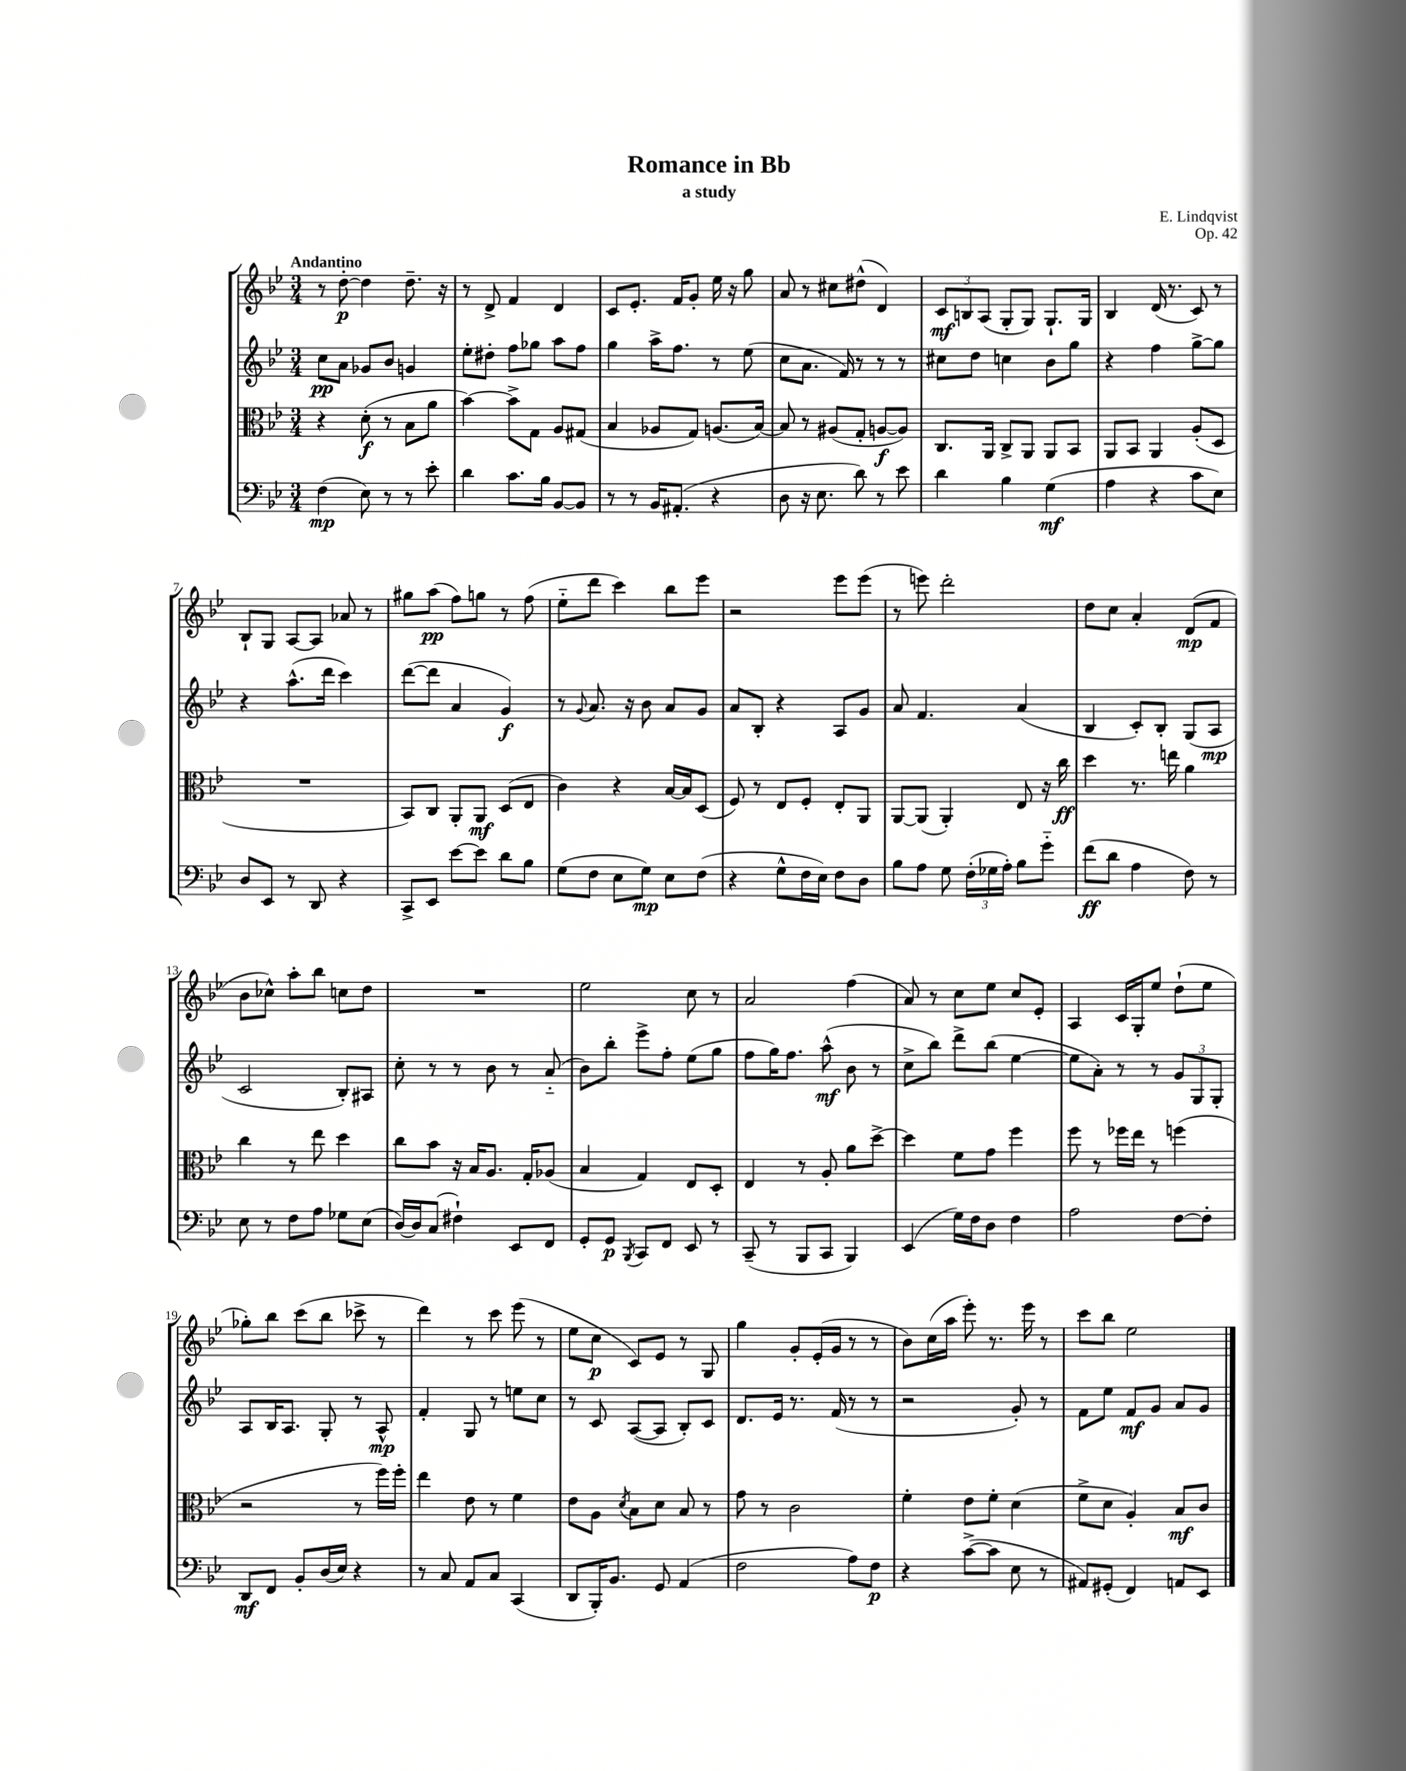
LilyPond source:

\header { title = "Romance in Bb" composer = "E. Lindqvist" subtitle = "a study" opus = "Op. 42" }
<<
\new StaffGroup <<
\new Staff = "s0" {
    \clef treble \key bes \major \numericTimeSignature \time 3/4 \tempo "Andantino"
    \autoBeamOff r8 d''8~-.\p d''4 d''8.-- r16 |
    r8 d'8-> f'4 d'4 |
    c'8[ ees'8.]-. f'16[ g'8]-. ees''16 r16 g''8 |
    a'8 r8 cis''8[ dis''8]-^( d'4) |
    \tuplet 3/2 { c'8[\mf b8 a8]( } g8[-. g8]) g8.[-! g16] |
    bes4 d'16( r8. c'8) r8 |
    bes8[-! g8] a8[~ a8] aes'8 r8 |
    gis''8[ a''8]\pp( f''8[) g''8] r8 f''8( |
    ees''8[-_ d'''8] c'''4) bes''8[ ees'''8] |
    r2 ees'''8[ ees'''8]( |
    r8 e'''8) d'''2-. |
    d''8[ c''8] a'4-. d'8[\mp( f'8] |
    bes'8[ ces''8]-^) a''8[-. bes''8] c''8[ d''8] |
    R2. |
    ees''2 c''8 r8 |
    a'2 f''4( |
    a'8) r8 c''8[ ees''8] c''8[ ees'8]-. |
    a4 c'16[ g16-. ees''8] d''8[-!( ees''8] |
    ges''8[-.) bes''8] c'''8[( bes''8] ces'''8-> r8 |
    d'''4) r8 c'''8 ees'''8( r8 |
    ees''8[ c''8]\p c'8[) ees'8] r8 g8 |
    g''4 g'8[-. ees'16-.( g'16] r8 r8 |
    bes'8[) c''16( a''16] ees'''8-.) r8. ees'''16 r8 |
    c'''8[ bes''8] ees''2 \bar "|." |
}
\new Staff = "s1" {
    \clef treble \key bes \major \numericTimeSignature \time 3/4
    \autoBeamOff c''8[\pp a'8] ges'8[ bes'8] g'4 |
    ees''8[-. dis''8]-. f''8[ ges''8] a''8[ f''8] |
    g''4 a''16[-> f''8.] r8 ees''8( |
    c''8[ a'8.] f'16) r8 r8 r8 |
    cis''8[ d''8] c''4 bes'8[ g''8] |
    r4 f''4 g''8[~-> g''8] |
    r4 a''8.[-^( d'''16] c'''4) |
    d'''8[~( d'''8] a'4 g'4\f) |
    r8 \appoggiatura { g'8 } a'8. r16 bes'8 a'8[ g'8] |
    a'8[ bes8]-. r4 a8[ g'8] |
    a'8 f'4. a'4( |
    bes4 c'8[-.) bes8]-. g8[( a8]\mp |
    c'2 bes8[-.) ais8] |
    c''8-. r8 r8 bes'8 r8 a'8-_( |
    bes'8[) bes''8]-. ees'''8[-> f''8]-. ees''8[( g''8] |
    f''8[ g''16) f''8.] a''8-^\mf( bes'8 r8 |
    c''8[-> bes''8]) d'''8[-> bes''8]( ees''4~ |
    ees''8[ a'8]-.) r8 r8 \tuplet 3/2 { g'8[ g8 g8]-. } |
    a8[ bes16 a8.] g8-. r8 a8-^\mp |
    f'4-. g8 r8 e''8[ c''8] |
    r8 c'8 a8[~( a8] bes8[-.) c'8] |
    d'8.[ ees'16] r8. f'16( r8 r8 |
    r2 g'8-.) r8 |
    f'8[ ees''8] f'8[\mf g'8] a'8[ g'8] \bar "|." |
}
\new Staff = "s2" {
    \clef alto \key bes \major \numericTimeSignature \time 3/4
    \autoBeamOff r4 d'8-.\f( r8 bes8[ a'8] |
    bes'4~) bes'8[-> g8] a8[ gis8]( |
    bes4 aes8[ g8]) a8.[( bes16]~) |
    bes8 r8 ais8[( g8]-. a8[~\f a8]) |
    c8.[ a,16] c8[-> a,8] a,8[ bes,8] |
    a,8[ bes,8] a,4 a8[-.( d8] |
    R2. |
    bes,8[) c8] a,8[-. a,8]\mf d8[( ees8] |
    c'4) r4 bes16[~ bes16 d8]( |
    f8) r8 ees8[ f8]-. ees8[-. a,8] |
    a,8[~ a,8]( a,4-.) ees8 r16 c''16\ff |
    d''4 r8. e''16 a'4 |
    c''4 r8 ees''8 d''4 |
    c''8[ bes'8] r16 bes16[ a8.] g16[-. aes8]( |
    bes4 g4) ees8[ d8]-. |
    ees4 r8 a8-. a'8[ d''8]~-> |
    d''4 f'8[ g'8] f''4 |
    f''8 r8 fes''16[ ees''16] r8 f''4( |
    r2 r8 f''16[) f''16]-. |
    ees''4 ees'8 r8 f'4 |
    ees'8[ a8] \acciaccatura { d'8 } bes8[ d'8] bes8 r8 |
    g'8 r8 c'2 |
    f'4-. ees'8[ f'8]-. d'4( |
    f'8[-> d'8] a4-.) bes8[\mf c'8] \bar "|." |
}
\new Staff = "s3" {
    \clef bass \key bes \major \numericTimeSignature \time 3/4
    \autoBeamOff f4\mp( ees8) r8 r8 ees'8-. |
    d'4 c'8.[ bes16] bes,8[~ bes,8] |
    r8 r8 bes,16[ ais,8.]-.( r4 |
    d8 r16 ees8. d'8) r8 ees'8 |
    d'4 bes4 g4\mf( |
    a4 r4 c'8[ ees8]) |
    d8[ ees,8] r8 d,8 r4 |
    c,8[-> ees,8] ees'8[~ ees'8] d'8[ bes8] |
    g8[( f8] ees8[ g8]\mp) ees8[ f8]( |
    r4 g8[-^ f16 ees16]) f8[ d8] |
    bes8[ a8] g8 \tuplet 3/2 { f16[-.( ges16 a16]-.) } bes8[ g'8]-_ |
    f'8[\ff( d'8] a4 f8) r8 |
    ees8 r8 f8[ a8] ges8[ ees8]( |
    d16[~) d16 c8]( fis4-!) ees,8[ f,8] |
    g,8[-. g,8]\p \acciaccatura { bes,,8 } c,8[ f,8] ees,8 r8 |
    c,8--( r8 bes,,8[ c,8] bes,,4) |
    ees,4( g16[) f16 d8] f4 |
    a2 f8[~ f8]-. |
    d,8[\mf f,8] bes,8[-. d16( ees16]) r4 |
    r8 c8 a,8[ c8] c,4( |
    d,8[ bes,,16-.) bes,8.] g,8 a,4( |
    f2 a8[) f8]\p |
    r4 c'8[~->( c'8] ees8 r8 |
    ais,8[) gis,8]-.( f,4) a,8[ ees,8] \bar "|." |
}
>>
>>
